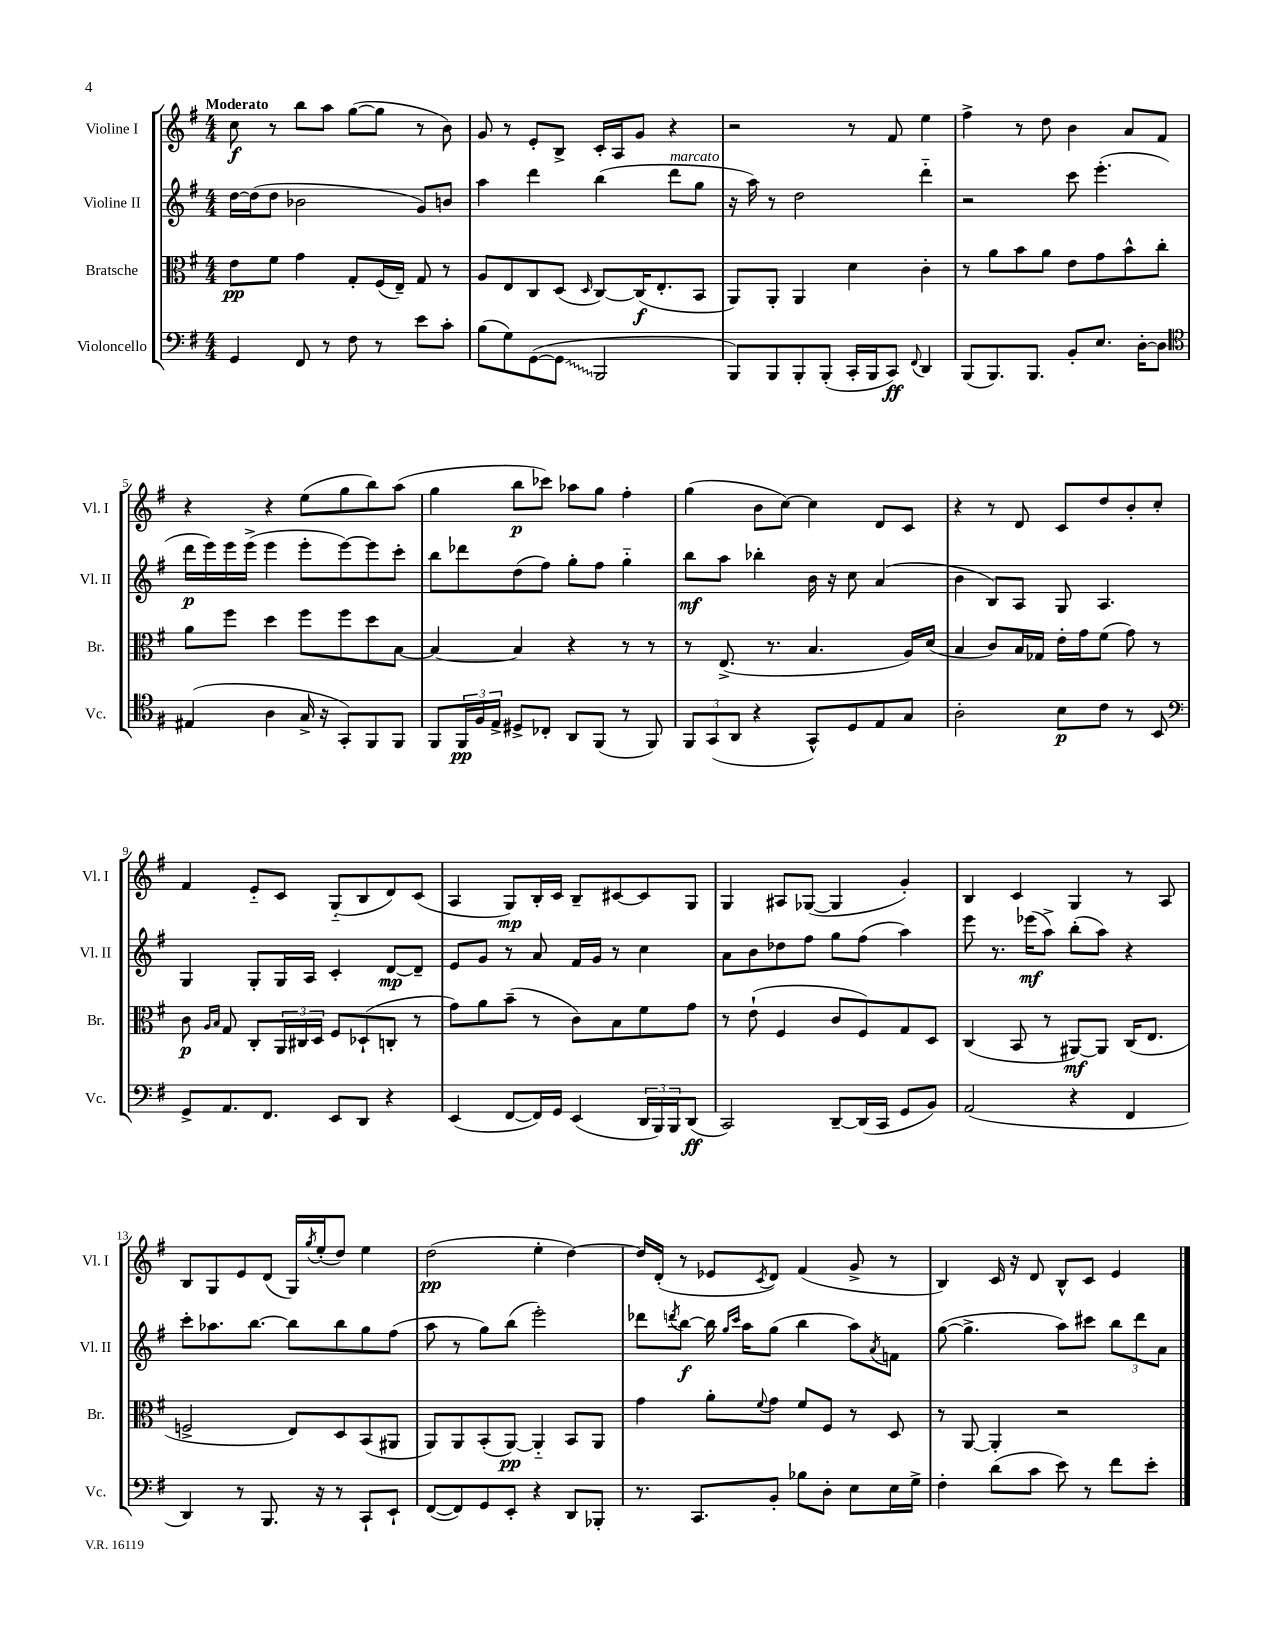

**kern	**kern	**kern	**kern
*staff4	*staff3	*staff2	*staff1
*clefF4	*clefC3	*clefG2	*clefG2
*k[f#]	*k[f#]	*k[f#]	*k[f#]
*M4/4	*M4/4	*M4/4	*M4/4
4GG	8e	[16dd	8cc
.	.	(16dd]	.
.	8f#	8dd	8r
8FF#	4g	2b-	8bb
8r	.	.	8aa
8F#	8G'	.	([8gg
8r	(16F#	.	8gg]
.	16E~)	.	.
8e	8G	8g)	8r
8c'	8r	8b	8b)
=	=	=	=
(8B	8A	4aa	8g
8G)	8E	.	8r
([8GG	8C	4ddd	8e'
8GG]	(8D	.	8B^
.	16qqD	.	.
2BBB	[8C)	(4bb	16c'
.	.	.	16A
.	(16C]	.	8g
.	8.E'	.	.
.	.	8ddd	4r
.	8BB	8gg	.
=	=	=	=
8BBB)	8AA)	16r	2r
.	.	16aa)	.
8BBB	8AA'	8r	.
8BBB'	4AA	2dd	.
(8BBB'	.	.	.
16CC'	4d	.	8r
16BBB	.	.	.
8CC)	.	.	8f#
8qqFF#	.	.	.
4DD	4c'	4ddd'~	4ee
=	=	=	=
(8BBB	8r	2r	4ff#^
8.BBB)	8a	.	.
.	8b	.	8r
8.BBB	.	.	.
.	8a	.	8dd
8BB'	8e	8ccc	4b
8.E	8g	(4.eee'	.
.	8b^^	.	8a
[16D'	.	.	.
8D]	8cc'	.	8f#
=	=	=	=
*clefC4	*	*	*
(4E#	8a	16ddd	4r
.	.	16eee)	.
.	8ff#	16eee	.
.	.	(16eee^	.
4A	4dd	4eee	4r
16G^	8ff#	8eee'	(8ee
16r	.	.	.
8GG')	8ff#	[8eee)	8gg
8FF#	8dd	8eee]	8bb)
8FF#	[8B	8ccc'	(8aa
=	=	=	=
8FF#	4B_	8bb	4gg
24FF#	.	8ddd-	.
24F#	.	.	.
24E^	.	.	.
8D#^	4B]	(8dd	8bb
8C-'	.	8ff#)	8ccc-)
8AA	4r	8gg'	8aa-
(8FF#	.	8ff#	8gg
8r	8r	4gg'~	4ff#'
8FF#)	8r	.	.
=	=	=	=
12FF#	8r	8bb	(4gg
(12GG	.	.	.
.	(8.E^	8aa	.
12AA	.	.	.
4r	.	4bb-'	8b
.	8.r	.	.
.	.	.	[8cc)
8GG^^)	4.B	16b	4cc]
.	.	16r	.
8D	.	8cc	.
8E	.	(4a	8d
8G	16A)	.	8c
.	(16d	.	.
=	=	=	=
2A'	4B	4b	4r
.	8c)	8B)	8r
.	16B	8A	8d
.	16G-	.	.
8B	16e'	8G	8c
.	16g	.	.
8c	(8f#	4.A	8dd
8r	8g)	.	8b'
8BB	8r	.	8cc'
=	=	=	=
*clefF4	*	*	*
8GG^	8c	4G	4f#
.	16qqA	.	.
.	16qqB	.	.
8.AA	8G	.	.
.	8C'	8G'	8e'~
8.FF#	.	.	.
.	24AA	16G	8c
.	24C#	.	.
.	.	16A	.
.	24D	.	.
8EE	8F#	4c'	(8G'~
8DD	(8D-`	.	8B
4r	8C'	[8d	8d)
.	8r	8d~]	(8c
=	=	=	=
(4EE	8g)	8e	4A
.	8a	8g	.
[8FF#	(8b~	8r	8G)
16FF#])	8r	8a	16B'
16GG	.	.	16c
(4EE	8c)	16f#	8B~
.	.	16g	.
.	8B	8r	[8c#
24DD	8f#	4cc	8c#]
24BBB)	.	.	.
24BBB	.	.	.
(8DD	8g	.	8G
=	=	=	=
2CC)	8r	8a	4G
.	(8e`	8b	.
.	4F#	8dd-	8A#
.	.	8ff#	([8G-
[8DD~	8c	8gg	4G-]
(16DD]	8F#)	(8ff#	.
16CC	.	.	.
8GG	8G	4aa)	4g')
8BB)	8D	.	.
=	=	=	=
(2AA	(4C	8eee	4B
.	.	8.r	.
.	8BB	.	4c
.	.	(16eee-	.
.	8r	8aa^)	.
4r	[8AA#)	(8bb'	4G
.	8AA#]	8aa)	.
4FF#	(16C	4r	8r
.	8.E	.	.
.	.	.	8A
=	=	=	=
4DD)	2F^	8ccc'	8B
.	.	8.aa-	8G
8r	.	.	8e
.	.	[8.bb	.
8.BBB	.	.	(8d
.	8E)	8bb]	16G)
.	.	.	8qgg
16r	.	.	(16ee'
8r	8D	8bb	8dd)
8CC`	(8BB	8gg	4ee
8EE`	8AA#	(8ff#	.
=	=	=	=
([8FF#	8AA)	8aa	(2dd
8FF#])	8AA	8r	.
8GG	(8BB'	8gg)	.
8EE'	[8AA)	(8bb	.
4r	4AA'~]	2eee')	4ee'
8DD	8BB	.	[4dd)
8BBB-'	8AA	.	.
=	=	=	=
8.r	4g	8ddd-	16dd]
.	.	.	(16d'
.	.	8qddd	.
.	.	[8bb	8r
8.CC	.	.	.
.	8a'	16bb]	8e-
.	.	16qqgg	.
.	.	16qqccc	.
.	.	16aa	.
.	8qqf#	.	8qc
8BB'	8g	(8gg	8d)
8B-	8f#	4bb	(4f#
8D'	8F#	.	.
8E	8r	8aa)	8g^
.	.	8qa	.
16E	8D	8f	8r
16G^	.	.	.
=	=	=	=
4F#'	8r	([8gg	4B)
.	[8AA	4.gg^]	.
(8d	4AA']	.	16c
.	.	.	16r
8c	.	.	8d
8e)	2r	8aa)	8B^^
8r	.	8ccc#	8c
8f#	.	12bb	4e
.	.	12ddd	.
8e'	.	.	.
.	.	12a	.
==	==	==	==
*-	*-	*-	*-
